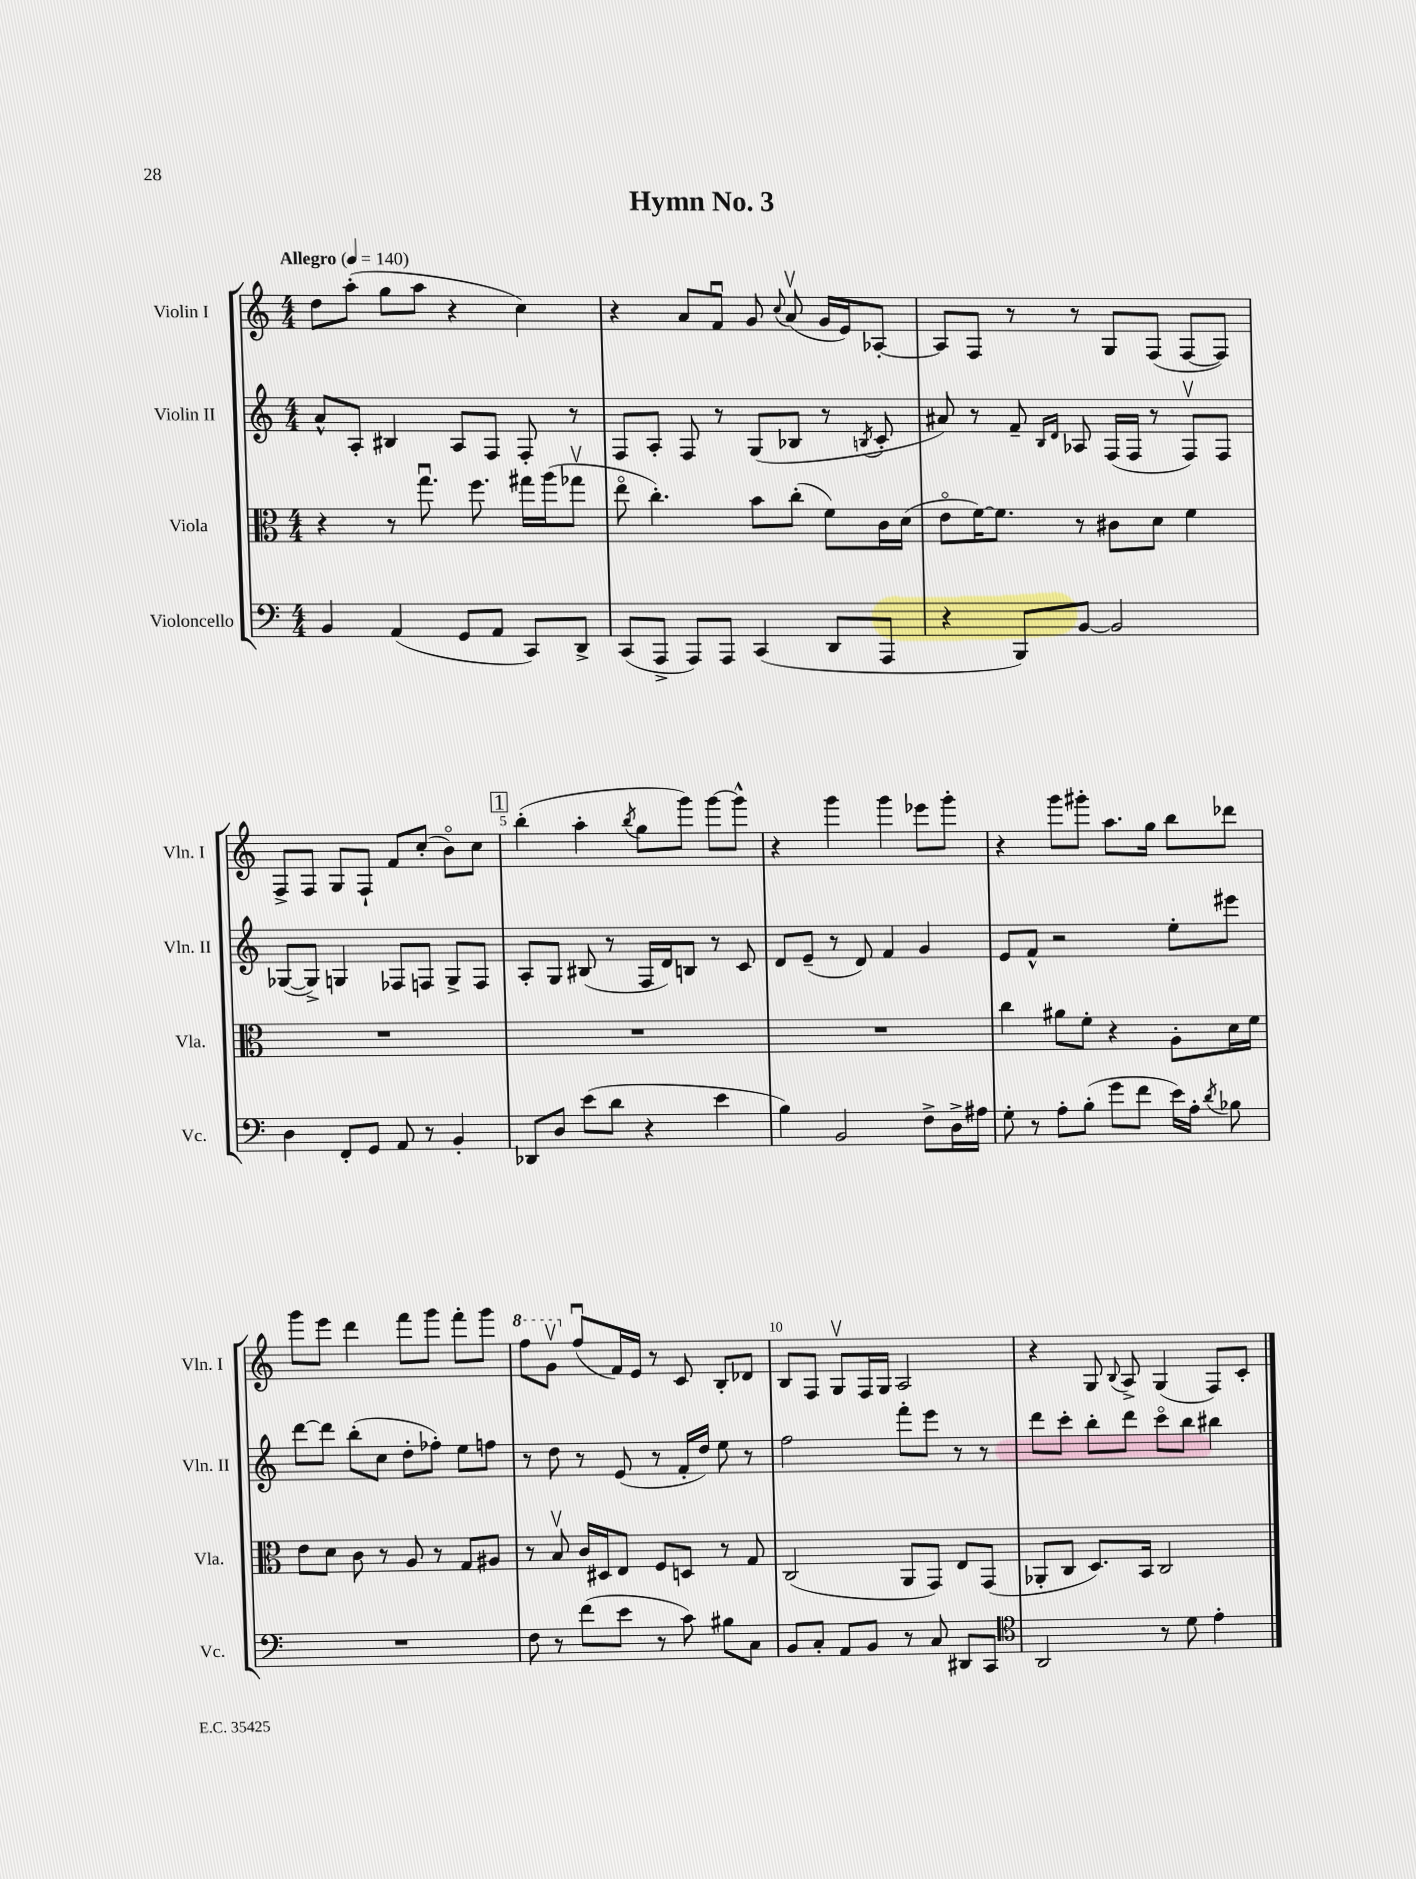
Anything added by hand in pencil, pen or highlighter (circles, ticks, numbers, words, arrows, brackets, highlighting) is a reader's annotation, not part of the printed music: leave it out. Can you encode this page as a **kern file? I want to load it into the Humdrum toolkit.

**kern	**kern	**kern	**kern
*staff4	*staff3	*staff2	*staff1
*clefF4	*clefC3	*clefG2	*clefG2
*k[]	*k[]	*k[]	*k[]
*M4/4	*M4/4	*M4/4	*M4/4
*MM140	*MM140	*MM140	*MM140
4BB	4r	8a^^	8dd
.	.	8A'	(8aa'
(4AA	8r	4B#	8gg
.	8.ggu	.	8aa
8GG	.	8A	4r
.	8.ff	.	.
8AA	.	8F	.
8CC)	16gg#	8F'	4cc)
.	(16aa	.	.
8DD^	8gg-v	8r	.
=	=	=	=
(8CC	8eeo	8F	4r
8AAA^	4.cc')	8A'	.
8AAA)	.	8F	8a
8AAA	.	8r	8fu
(4CC	8b	(8G	8g
.	.	.	8qqcc
.	(8cc'	8B-	(8av
8DD	8f)	8r	16g
.	.	.	16e)
.	.	8qB	.
8AAA	16c	8c'	[8A-'
.	(16d	.	.
=	=	=	=
4r	8eo	8a#)	8A-]
.	[16f)	8r	8F
.	8.f]	.	.
8BBB)	.	8f~	8r
.	.	16qqB	.
.	.	16qqd	.
[8BB	8r	8A-	8r
2BB]	8c#	(16F	8G
.	.	16F	.
.	8d	8r	(8F
.	4f	8Fv)	[8F
.	.	8F	8F])
=	=	=	=
4D	1r	([8G-	8F^
.	.	8G-^])	8F
8FF'	.	4G	8G
8GG	.	.	8F`
8AA	.	8F-	8f
8r	.	8F	(8cc'
4BB'	.	8G^	8bo)
.	.	8F	8cc
=	=	=	=
8DD-	1r	8A'	(4bb'
8D	.	8G	.
(8e	.	(8B#	4aa'
8d	.	8r	.
.	.	.	8qbb
4r	.	16F	8gg
.	.	16d)	.
.	.	8B	8ggg)
4e	.	8r	[8ggg
.	.	8c	8ggg^^]
=	=	=	=
4B)	1r	8d	4r
.	.	(8e~	.
2BB	.	8r	4ggg
.	.	8d)	.
.	.	4f	4ggg
8F^	.	4g	8eee-
16D^	.	.	8ggg'
16A#	.	.	.
=	=	=	=
8G'	4cc	8e	4r
8r	.	8f^^	.
8A'	8a#	2r	8ggg
(8B'	8f'	.	8ggg#'
8g	4r	.	8.aa
8f	.	.	.
.	.	.	16gg
16e)	8A'	8ee'	8bb
16A'	.	.	.
8qd	.	.	.
8B-	16d	8eee#	8ddd-
.	16f	.	.
=	=	=	=
1r	8e	[8ddd	8ggg
.	8d	8ddd]	8eee
.	8c	(8bb'	4ddd
.	8r	8cc	.
.	8A	8dd'	8fff
.	8r	8ff-')	8ggg
.	8G	8ee	8fff'
.	8A#	8ff	8ggg
=	=	=	=
8F	8r	8r	8fff
8r	8Bv	8dd	8ggv
(8f	16c	8r	(8ffu
.	16D#	.	.
8e	8E	(8e	16f)
.	.	.	16e
8r	8F	8r	8r
8c)	8D	16f'	8c
.	.	16dd)	.
8B#	8r	8ee	8B'
8C	8G	8r	8d-
=	=	=	=
8BB	(2C	2ff	8B
8C'	.	.	8F
8AA	.	.	8Gv
8BB	.	.	16F
.	.	.	16G
8r	8AA	8fff'	2A
8C	8GG)	8eee	.
8DD#	8E	8r	.
8CC	(8GG	8r	.
=	=	=	=
*clefC4	*	*	*
2AA	8AA-'	8ddd	4r
.	8C	8ccc'	.
.	8.D)	8bb'	8G
.	.	.	8qqB
.	.	8ddd	8A^
.	16BB	.	.
8r	2C	8ccco	(4G
8d	.	8bb	.
4e'	.	4bb#	8F)
.	.	.	8c'
==	==	==	==
*-	*-	*-	*-
